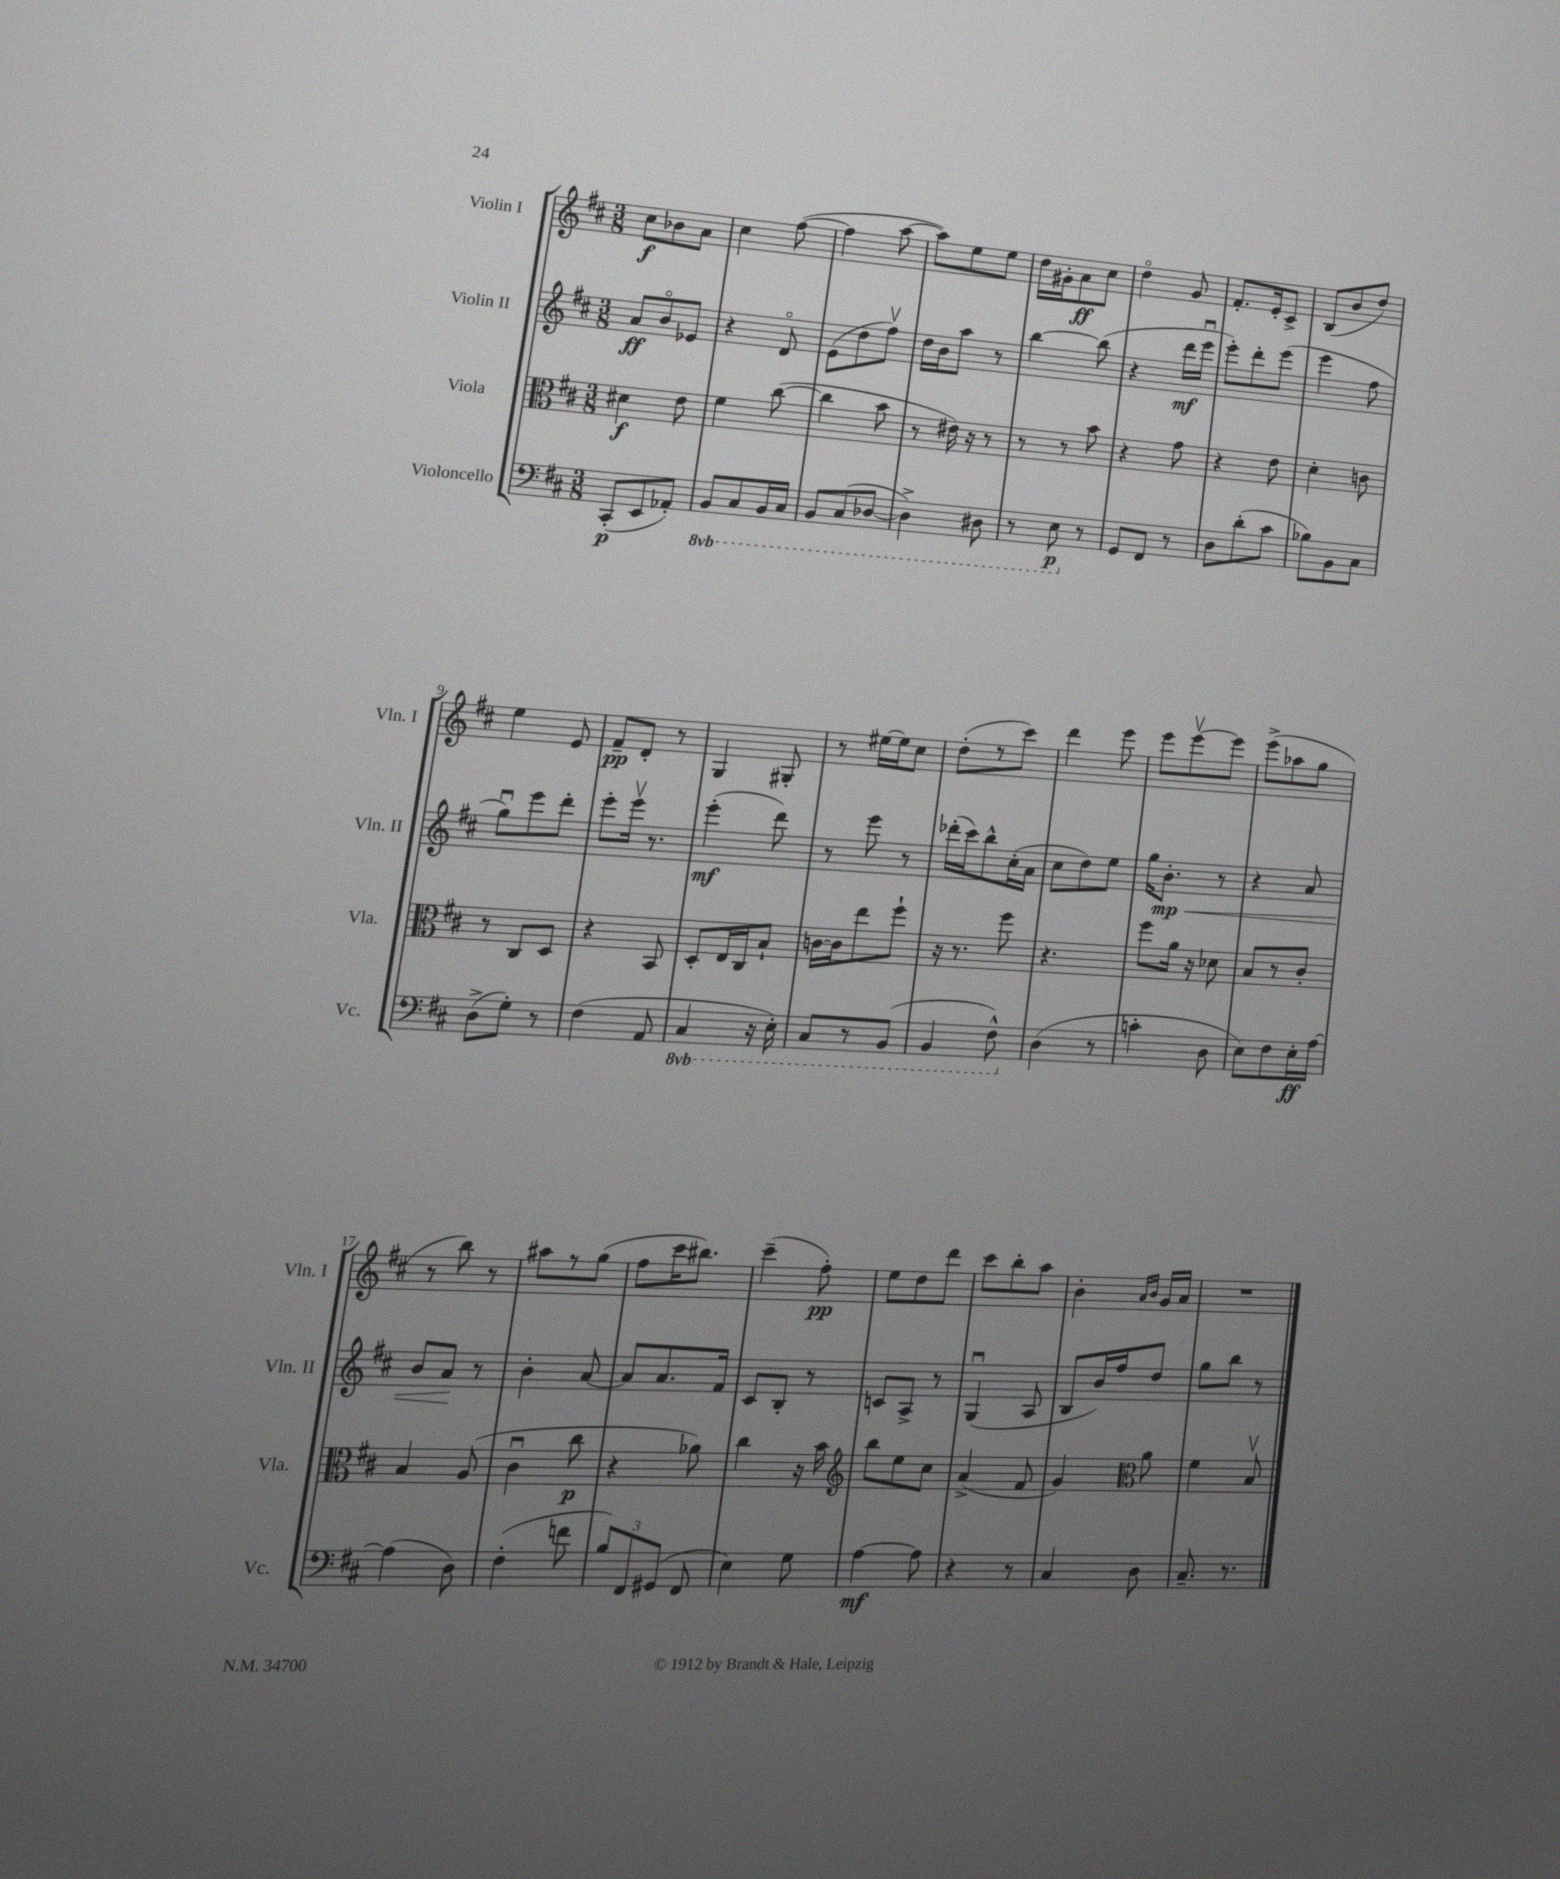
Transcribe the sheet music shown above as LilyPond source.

<<
\new StaffGroup <<
\new Staff = "s0" \with { instrumentName = "Violin I" shortInstrumentName = "Vln. I" } {
    \clef treble \key d \major \numericTimeSignature \time 3/8
    \autoBeamOff cis''8[\f bes'8 a'8] |
    cis''4 fis''8~( |
    fis''4 a''8~ |
    a''8[) e''8 e''8] |
    d''16[ gis'16-. a'8\ff cis''8] |
    d''4\flageolet g'8 |
    fis'8.[-. e'16-. cis'8]-> |
    b8[( b'8 d''8]) |
    e''4 e'8 |
    fis'8[--\pp d'8]-. r8 |
    g4 gis8-. |
    r8 eis''16[~ eis''16 cis''8] |
    d''8[-.( r8 cis'''8]) |
    d'''4 e'''8 |
    e'''8[ e'''8~\upbow e'''8] |
    e'''8[->( aes''8 g''8] |
    r8 b''8) r8 |
    ais''8[ r8 g''8]( |
    fis''8[ cis'''16 bis''8.]) |
    cis'''4--( fis''8-.\pp) |
    e''8[ d''8 d'''8] |
    cis'''8[ b''8-. a''8] |
    b'4-. \grace { a'16[ b'16] } g'16[ a'16] |
    R4. \bar "|." |
}
\new Staff = "s1" \with { instrumentName = "Violin II" shortInstrumentName = "Vln. II" } {
    \clef treble \key d \major \numericTimeSignature \time 3/8
    \autoBeamOff a'8[\ff b'8\flageolet ees'8] |
    r4 d'8\flageolet |
    e'8[( d''8 fis''8]\upbow) |
    d''16[ b'16 a''8] r8 |
    b''4~ b''8( |
    r4 d'''16[\mf e'''16]\downbow |
    e'''8[-.) d'''8-. e'''8]( |
    e'''4 fis''8 |
    g''8[\downbow) e'''8 d'''8]-. |
    e'''8[-. e'''16]\upbow r8. |
    e'''4-.\mf( d'''8) |
    r8 e'''8 r8 |
    des'''16[-.( cis'''16) b''8-^ cis''16-.( a'16] |
    cis''8[ d''8) e''8] |
    g''16[ b'8.]-.\mp\< r8 |
    r4 a'8 |
    b'8[ a'8]\! r8 |
    b'4-. a'8~ |
    a'8[ a'8. fis'16] |
    cis'8[ b8]-. r8 |
    c'8[ a8]-> r8 |
    g4\downbow( a8 |
    b8[ b'16) fis''16 d''8] |
    g''8[ b''8] r8 \bar "|." |
}
\new Staff = "s2" \with { instrumentName = "Viola" shortInstrumentName = "Vla." } {
    \clef alto \key d \major \numericTimeSignature \time 3/8
    \autoBeamOff dis'4\f e'8 |
    fis'4 cis''8~( |
    cis''4 b'8 |
    r8 eis'16) r16 r8 |
    r8 r8 b'8 |
    r4 g'8 |
    r4 e'8 |
    d'4-. c'8 |
    r8 cis8[ d8] |
    r4 b,8 |
    d8[-. e16 cis16 b8]-! |
    c'16[~ c'16 e''8 fis''8]-! |
    r16 r8. fis''8 |
    r4. |
    fis''8[ a'16] r16 des'8 |
    b8[ r8 cis'8]-. |
    b4 a8( |
    cis'4\downbow cis''8\p |
    r4 aes'8) |
    cis''4 r16 b'16 |
    \clef treble b''8[ e''8 cis''8] |
    a'4->( fis'8 |
    g'4) \clef alto a'8 |
    fis'4 b8\upbow \bar "|." |
}
\new Staff = "s3" \with { instrumentName = "Violoncello" shortInstrumentName = "Vc." } {
    \clef bass \key d \major \numericTimeSignature \time 3/8 \set Staff.ottavationMarkups = #ottavation-simple-ordinals
    \autoBeamOff cis,8[-.\p( e,8 aes,8]-.) |
    \ottava #-1 b,,8[ cis,8 b,,16 cis,16] |
    b,,8[ cis,8( des,8]~ |
    des,4->) dis,8 |
    r8 e,8\p \ottava #0 r8 |
    g,8[ fis,8] r8 |
    d8[ d'8-.( cis'8] |
    bes8[) b,8 cis8] |
    d8[->( g8]-.) r8 |
    fis4( a,8 |
    \ottava #-1 cis,4 r16 e,16-.) |
    cis,8[ r8 b,,8]( |
    b,,4 fis,8-^) \ottava #0 |
    d4( r8 |
    c'4-. d8 |
    e8[) fis8 e16-.\ff a16]~ |
    a4( d8) |
    fis4-.( f'8 |
    \tuplet 3/2 { b8[) fis,8 gis,8]( } fis,8 |
    e4) g8 |
    a4~\mf a8 |
    r4 r8 |
    cis4 d8 |
    cis8.-- r8. \bar "|." |
}
>>
>>
